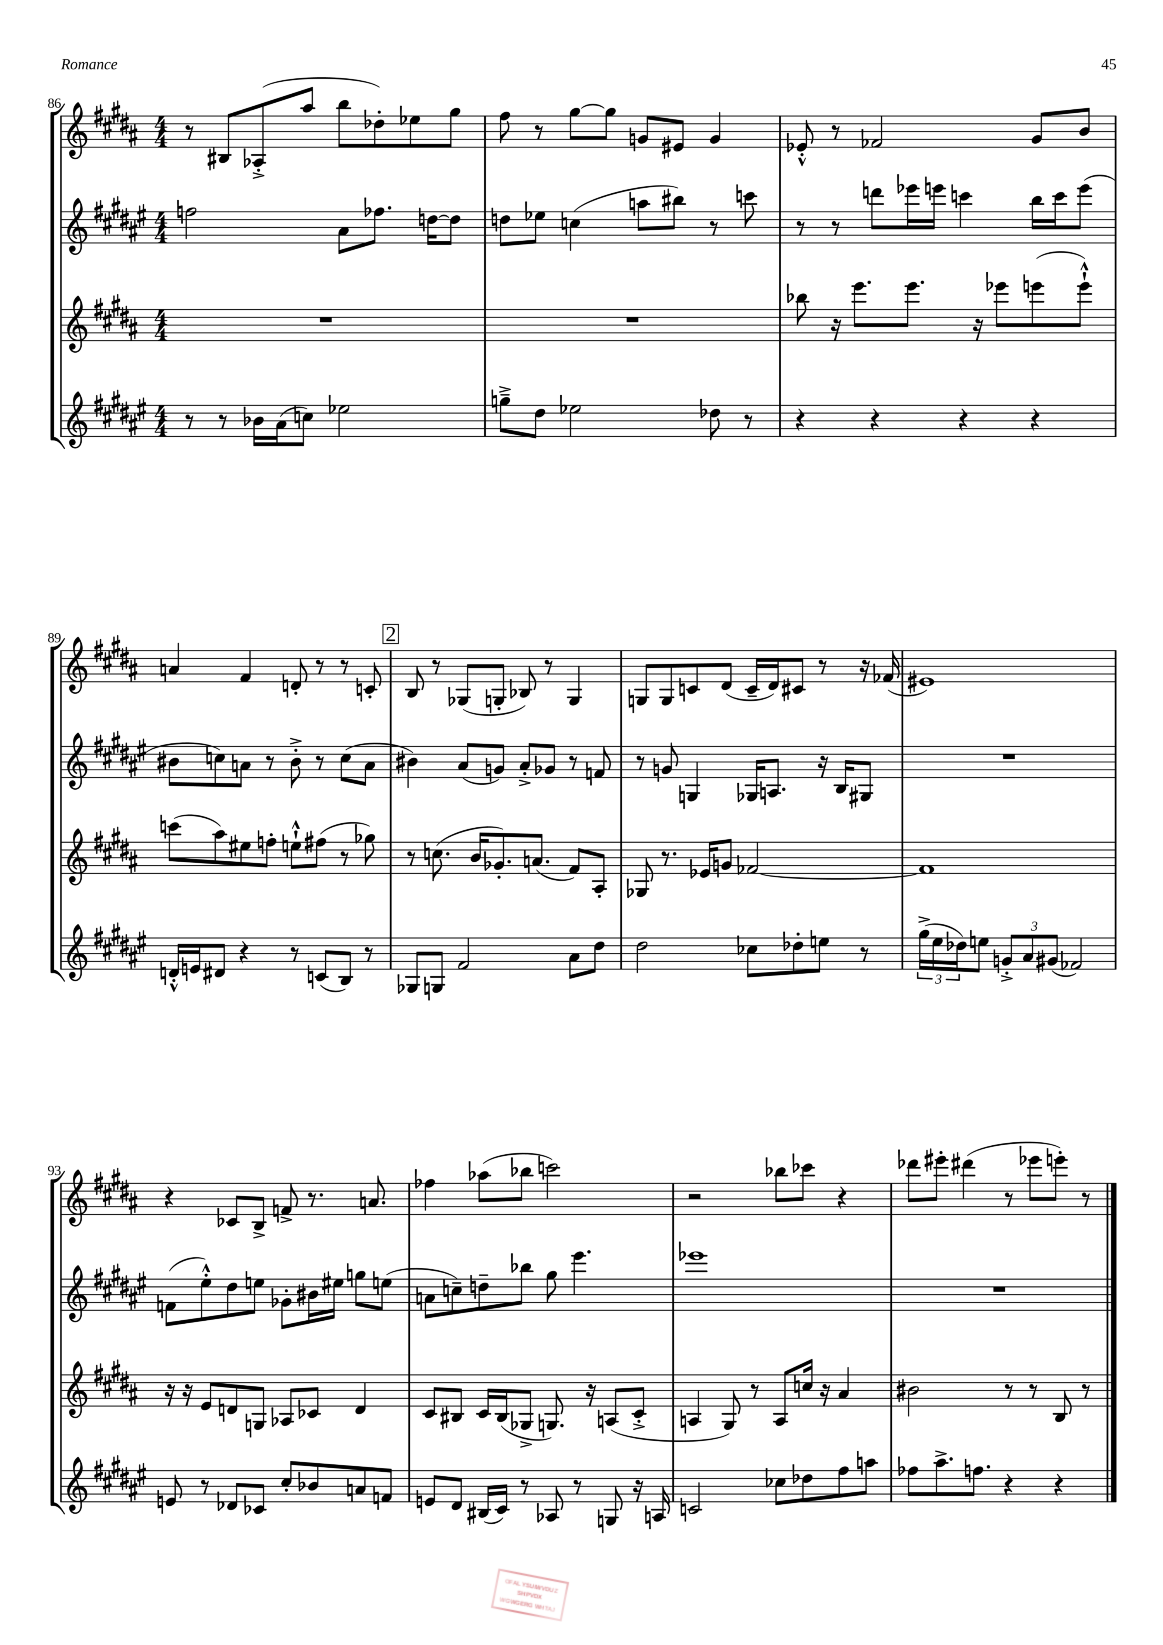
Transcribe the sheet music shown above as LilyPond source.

<<
\new StaffGroup <<
\new Staff = "s0" {
    \clef treble \key b \major \numericTimeSignature \time 4/4
    r8 bis8 aes8-.->( ais''8 b''8 des''8-.) ees''8 gis''8 |
    fis''8 r8 gis''8~ gis''8 g'8 eis'8 g'4 |
    ees'8-.-^ r8 fes'2 gis'8 b'8 |
    a'4 fis'4 d'8-. r8 r8 c'8-. |
    \mark \markup { \box "2" } b8 r8 ges8( g8-. bes8) r8 g4 |
    g8 g8 c'8 dis'8( c'16-- dis'16) cis'8 r8 r16 fes'16( |
    eis'1) |
    r4 ces'8 b8-> f'8-> r8. a'8. |
    fes''4 aes''8( bes''8 c'''2) |
    r2 bes''8 ces'''8 r4 |
    des'''8 eis'''8-. dis'''4( r8 ees'''8 e'''8-.) r8 \bar "|." |
}
\new Staff = "s1" {
    \clef treble \key fis \major \numericTimeSignature \time 4/4
    f''2 ais'8 fes''8. d''16~ d''8 |
    d''8 ees''8 c''4( a''8 bis''8) r8 c'''8 |
    r8 r8 d'''8 ees'''16 e'''16 c'''4 b''16 c'''16 e'''8( |
    bis'8 c''8) a'8 r8 bis'8-.-> r8 c''8( a'8 |
    \mark \markup { \box "2" } bis'4) ais'8( g'8) ais'8-.-> ges'8 r8 f'8 |
    r8 g'8 g4 ges16 a8. r16 b16 gis8 |
    R1 |
    f'8( eis''8-.-^) dis''8 e''8 ges'8-. bis'16 eis''16 g''8 e''8( |
    a'8 c''8--) d''8-- bes''8 gis''8 eis'''4. |
    ees'''1 |
    R1 \bar "|." |
}
\new Staff = "s2" {
    \clef treble \key b \major \numericTimeSignature \time 4/4
    R1 |
    R1 |
    bes''8 r16 e'''8. e'''8. r16 ees'''8 e'''8( e'''8-!-^) |
    c'''8( ais''8) eis''8 f''8-. e''8-!-^ fis''8( r8 ges''8) |
    \mark \markup { \box "2" } r8 c''8.( b'16 ges'8.-.) a'8.( fis'8) ais8-. |
    ges8 r8. ees'16 g'8 fes'2~ |
    fes'1 |
    r16 r16 e'8 d'8 g8 aes8 ces'8 d'4 |
    cis'8 bis8 cis'16 bis16( ges8-> g8.) r16 a8( cis'8-.-> |
    a4 gis8) r8 a8 c''16 r16 ais'4 |
    bis'2 r8 r8 b8 r8 \bar "|." |
}
\new Staff = "s3" {
    \clef treble \key fis \major \numericTimeSignature \time 4/4
    r8 r8 bes'16 ais'16( c''8) ees''2 |
    g''8---> dis''8 ees''2 des''8 r8 |
    r4 r4 r4 r4 |
    d'16-.-^ e'16 dis'8 r4 r8 c'8( b8) r8 |
    \mark \markup { \box "2" } ges8 g8 fis'2 ais'8 dis''8 |
    dis''2 ces''8 des''8-. e''8 r8 |
    \tuplet 3/2 { gis''16->( eis''16 des''16) } e''8 \tuplet 3/2 { g'8-.-> ais'8 gis'8( } fes'2) |
    e'8 r8 des'8 ces'8 cis''8-. bes'8 a'8 f'8 |
    e'8 dis'8 bis16( cis'16) r8 aes8 r8 g8 r16 a16 |
    c'2 ces''8 des''8 fis''8 a''8 |
    fes''8 ais''8.-> f''8. r4 r4 \bar "|." |
}
>>
>>
\layout { \context { \Score currentBarNumber = #86 } }
